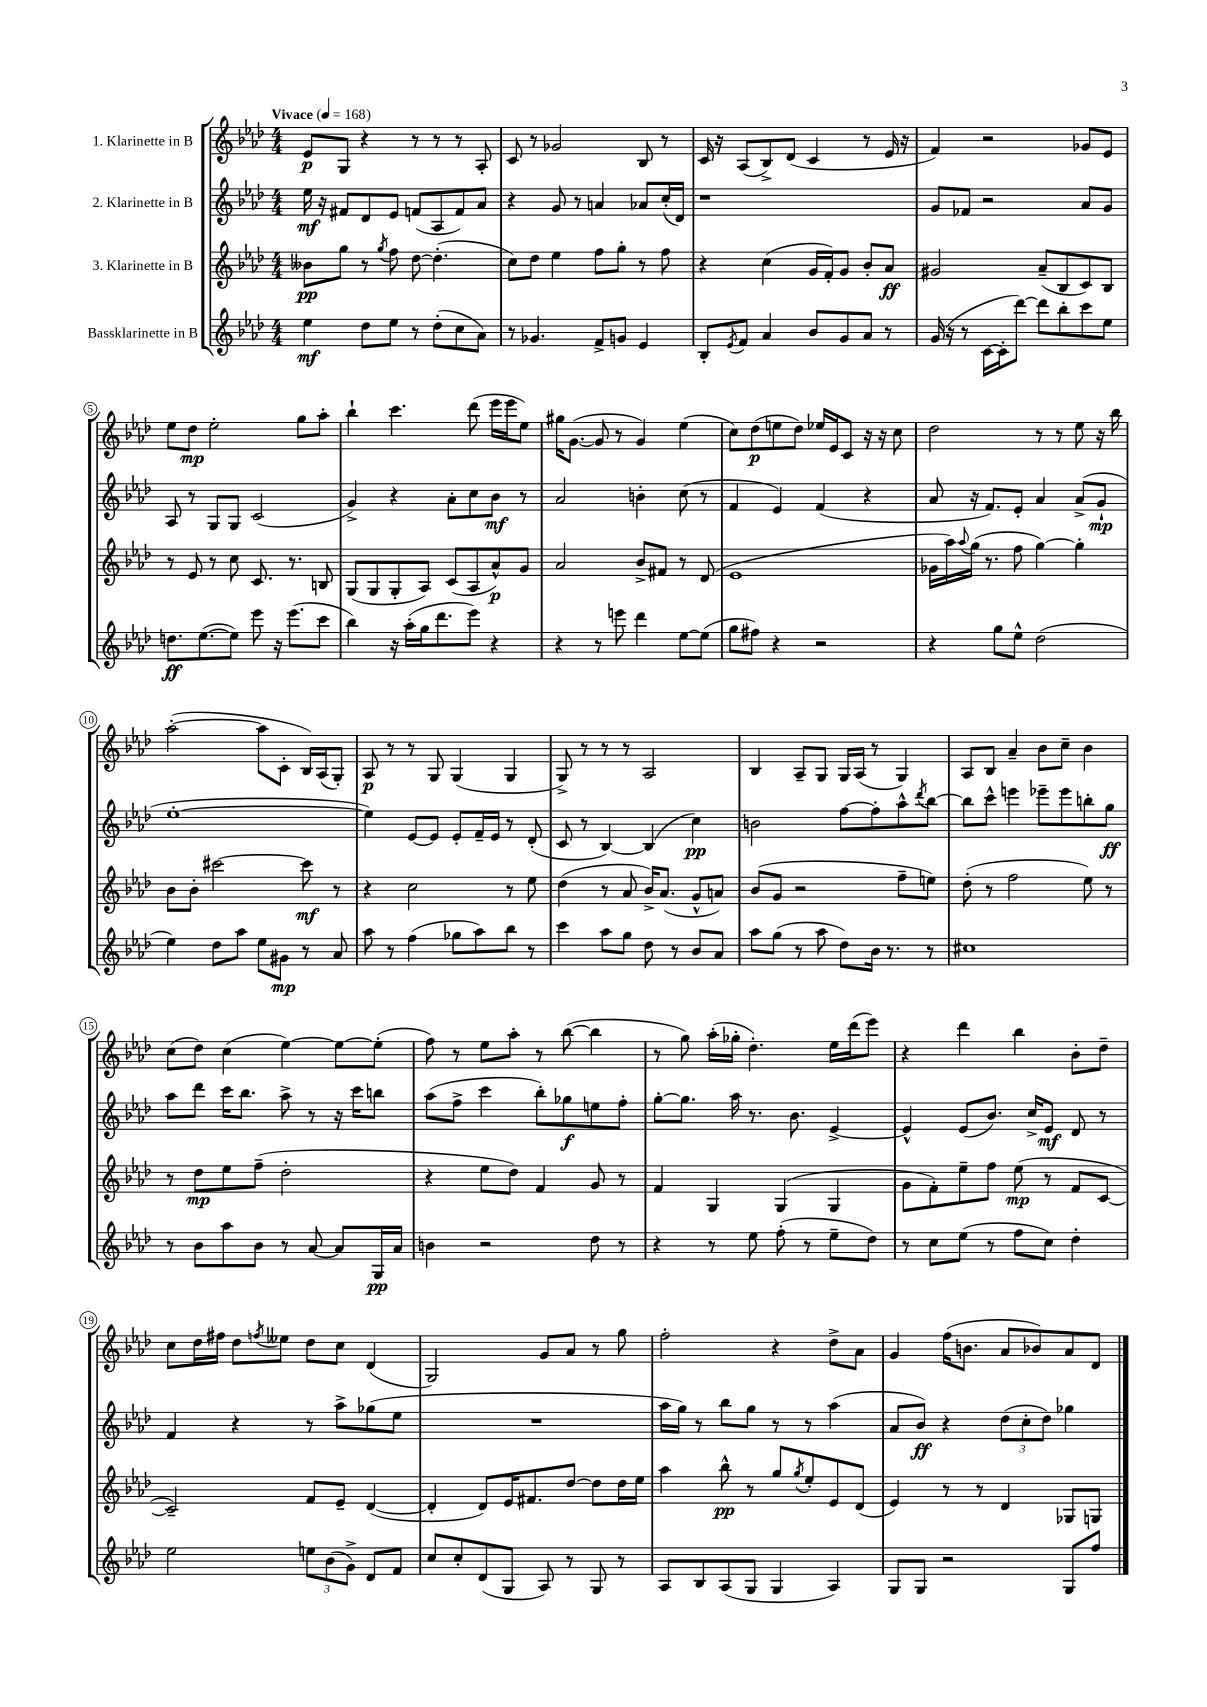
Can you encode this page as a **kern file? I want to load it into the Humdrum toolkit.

**kern	**kern	**kern	**kern
*staff4	*staff3	*staff2	*staff1
*clefG2	*clefG2	*clefG2	*clefG2
*k[b-e-a-d-]	*k[b-e-a-d-]	*k[b-e-a-d-]	*k[b-e-a-d-]
*M4/4	*M4/4	*M4/4	*M4/4
*MM168	*MM168	*MM168	*MM168
4ee-	8b--	16ee-	8e-
.	.	16r	.
.	8gg	8f#	8G
8dd-	8r	8d-	4r
.	8qgg	.	.
8ee-	8ff	8e-	.
8r	[8dd-	(8f	8r
(8dd-'	(4.dd-']	8A-	8r
8cc	.	8f)	8r
8a-)	.	8a-	8A-'
=	=	=	=
8r	8cc)	4r	8c
4.g-	8dd-	.	8r
.	4ee-	8g	2g-
.	.	8r	.
8f^	8ff	4a	.
8g	8gg'	.	.
4e-	8r	8a-	8B-
.	8ff	(16cc'	8r
.	.	16d-)	.
=	=	=	=
8B-'	4r	1r	16c
.	.	.	16r
8qe-	.	.	.
8f	.	.	(8A-
4a-	(4cc	.	8B-^)
.	.	.	(8d-
8b-	16g	.	4c
.	16f')	.	.
8g	8g	.	.
8a-	8b-'	.	8r
8r	8a-	.	16e-
.	.	.	16r
=	=	=	=
(16g	2g#	8g	4f)
16r	.	.	.
8r	.	8f-	.
[16c	.	2r	2r
16c']	.	.	.
[8ddd-)	.	.	.
8ddd-]	(8a-~	.	.
8bb-'	8B-	.	.
8ccc	8c)	8a-	8g-
8ee-	8B-	8g	8e-
=	=	=	=
8.dd	8r	8A-	8ee-
.	8e-	8r	8dd-
([8.ee-	.	.	.
.	8r	8G	2ee-'
8ee-])	8cc	8G	.
8eee-	8.c	(2c	.
16r	.	.	.
(8.eee-	8.r	.	.
.	.	.	8gg
8ccc	8B	.	8aa-'
=	=	=	=
4bb-)	(8G	4g^)	4bb-`
.	8G	.	.
16r	8G'	4r	4.ccc
(16aa-'	.	.	.
16gg	8A-)	.	.
8.ddd-	.	.	.
.	(8c	8a-'	.
8eee-)	8A-	8cc	(8ddd-
4r	8a-^^)	8b-	16eee-
.	.	.	16eee-
.	8g	8r	8ee-)
=	=	=	=
4r	2a-	2a-	16gg#
.	.	.	([8.g
8r	.	.	8g]
8eee	.	.	8r
4ddd-	8b-^	4b'	4g)
.	8f#	.	.
[8ee-	8r	(8cc	(4ee-
(8ee-]	(8d-	8r	.
=	=	=	=
8gg	1e-	4f	8cc)
8ff#)	.	.	(8dd-
4r	.	4e-)	8ee
.	.	.	8dd-)
2r	.	(4f	16ee-
.	.	.	16e-
.	.	.	8c
.	.	4r	16r
.	.	.	16r
.	.	.	8cc
=	=	=	=
4r	16g-	8a-	2dd-
.	16aa-)	.	.
.	8qqaa-	.	.
.	(16gg	16r	.
.	8.r	8.f)	.
8gg	.	.	.
8ee-^^	8ff	8e-'	.
(2dd-	[4gg)	4a-	8r
.	.	.	8r
.	4gg']	(8a-^	8ee-
.	.	8g`	16r
.	.	.	16bb-
=	=	=	=
4ee-)	8b-	[1ee-'	([2aa-'
.	8b-'	.	.
8dd-	[2ccc#	.	.
8aa-	.	.	.
8ee-	.	.	8aa-]
8g#	.	.	8c'
8r	8ccc#]	.	16B-)
.	.	.	(16A-
8a-	8r	.	8G')
=	=	=	=
8aa-	4r	4ee-])	8A-
8r	.	.	8r
(4ff	2cc	[8e-	8r
.	.	8e-]	8G
8gg-	.	8e-'	(4G
8aa-)	.	16f~	.
.	.	16e-	.
8bb-	8r	8r	4G
8r	8ee-	(8d-'	.
=	=	=	=
4ccc	(4dd-	8c	8G^)
.	.	8r	8r
8aa-	8r	[4B-)	8r
8gg	8a-	.	8r
8dd-	16b-^)	(4B-]	2A-
.	(8.a-	.	.
8r	.	.	.
8b-	8g^^	4cc)	.
8a-	8a)	.	.
=	=	=	=
8aa-	(8b-	2b	4B-
(8gg	8g	.	.
8r	2r	.	8A-~
8aa-	.	.	8G
8dd-)	.	[8ff	16G
.	.	.	(16A-
16b-	.	8ff']	8r
8.r	.	.	.
.	8ff~	8aa-^^	4G)
.	.	8qddd-	.
8r	8ee)	[8bb-	.
=	=	=	=
1cc#	(8dd-'	8bb-]	8A-
.	8r	8ccc^^	8B-
.	2ff	4eee	4a-~
.	.	8eee-~	8b-
.	.	8eee-	8cc~
.	8ee-)	8bb'	4b-
.	8r	8gg	.
=	=	=	=
8r	8r	8aa-	(8cc
8b-	8dd-	8ddd-	8dd-)
8aa-	8ee-	16ccc	(4cc
.	.	8.bb-	.
8b-	(8ff~	.	.
8r	2dd-'	8aa-^	[4ee-)
[8a-	.	8r	.
8a-]	.	16r	8ee-_
.	.	16ccc	.
16G	.	8bb	(8ee-']
16a-	.	.	.
=	=	=	=
4b	4r	(8aa-	8ff)
.	.	8ff^	8r
2r	8ee-	4ccc	8ee-
.	8dd-)	.	8aa-'
.	4f	8bb-')	8r
.	.	8gg-	([8bb-
8dd-	8g	8ee	4bb-]
8r	8r	8ff'	.
=	=	=	=
4r	4f	[8gg'	8r
.	.	8.gg]	8gg)
8r	4G	.	(16aa-'
.	.	16aa-	16gg-'
8ee-	.	8.r	4.dd-')
(8ff'	(4G	.	.
.	.	8.b-	.
8r	.	.	.
8ee-~	4G	[4e-^	16ee-
.	.	.	(16ddd-
8dd-)	.	.	8eee-)
=	=	=	=
8r	8g	4e-^^]	4r
8cc	8f')	.	.
(8ee-	8ee-~	(8e-	4ddd-
8r	8ff	8.b-)	.
8ff	(8ee-	.	4bb-
.	.	16cc^	.
8cc)	8r	8e-	.
4dd-'	8f	8d-	8b-'
.	[8c	8r	8dd-~
=	=	=	=
2ee-	2c~])	4f	8cc
.	.	.	16dd-
.	.	.	16ff#
.	.	4r	8dd-
.	.	.	8qff
.	.	.	8ee--
12ee	8f	8r	8dd-
(12b-	.	.	.
.	8e-~	8aa-^	8cc
12g^)	.	.	.
8d-	([4d-	(8gg-	(4d-
8f	.	8ee-	.
=	=	=	=
8cc	4d-']	1r	2G)
8cc'	.	.	.
(8d-	8d-)	.	.
8G	16e-	.	.
.	8.f#	.	.
8A-)	.	.	8g
8r	[8dd-	.	8a-
8G	8dd-]	.	8r
8r	16dd-	.	8gg
.	16ee-	.	.
=	=	=	=
8A-	4aa-	16aa-	2ff'
.	.	16gg)	.
8B-	.	8r	.
(8A-	8bb-^^	8bb-	.
8G	8r	8gg	.
4G	8gg	8r	4r
.	8qgg	.	.
.	8ee-'	8r	.
4A-)	8e-	(4aa-	8dd-^
.	(8d-	.	8a-
=	=	=	=
8G	4e-)	8a-	4g
8G	.	8b-)	.
2r	8r	4r	(16ff
.	.	.	8.b
.	8r	.	.
.	4d-	(12dd-	8a-
.	.	12cc'	.
.	.	.	8b-)
.	.	12dd-)	.
8G	8G-	4gg-	8a-
8ff	8G	.	8d-
==	==	==	==
*-	*-	*-	*-
